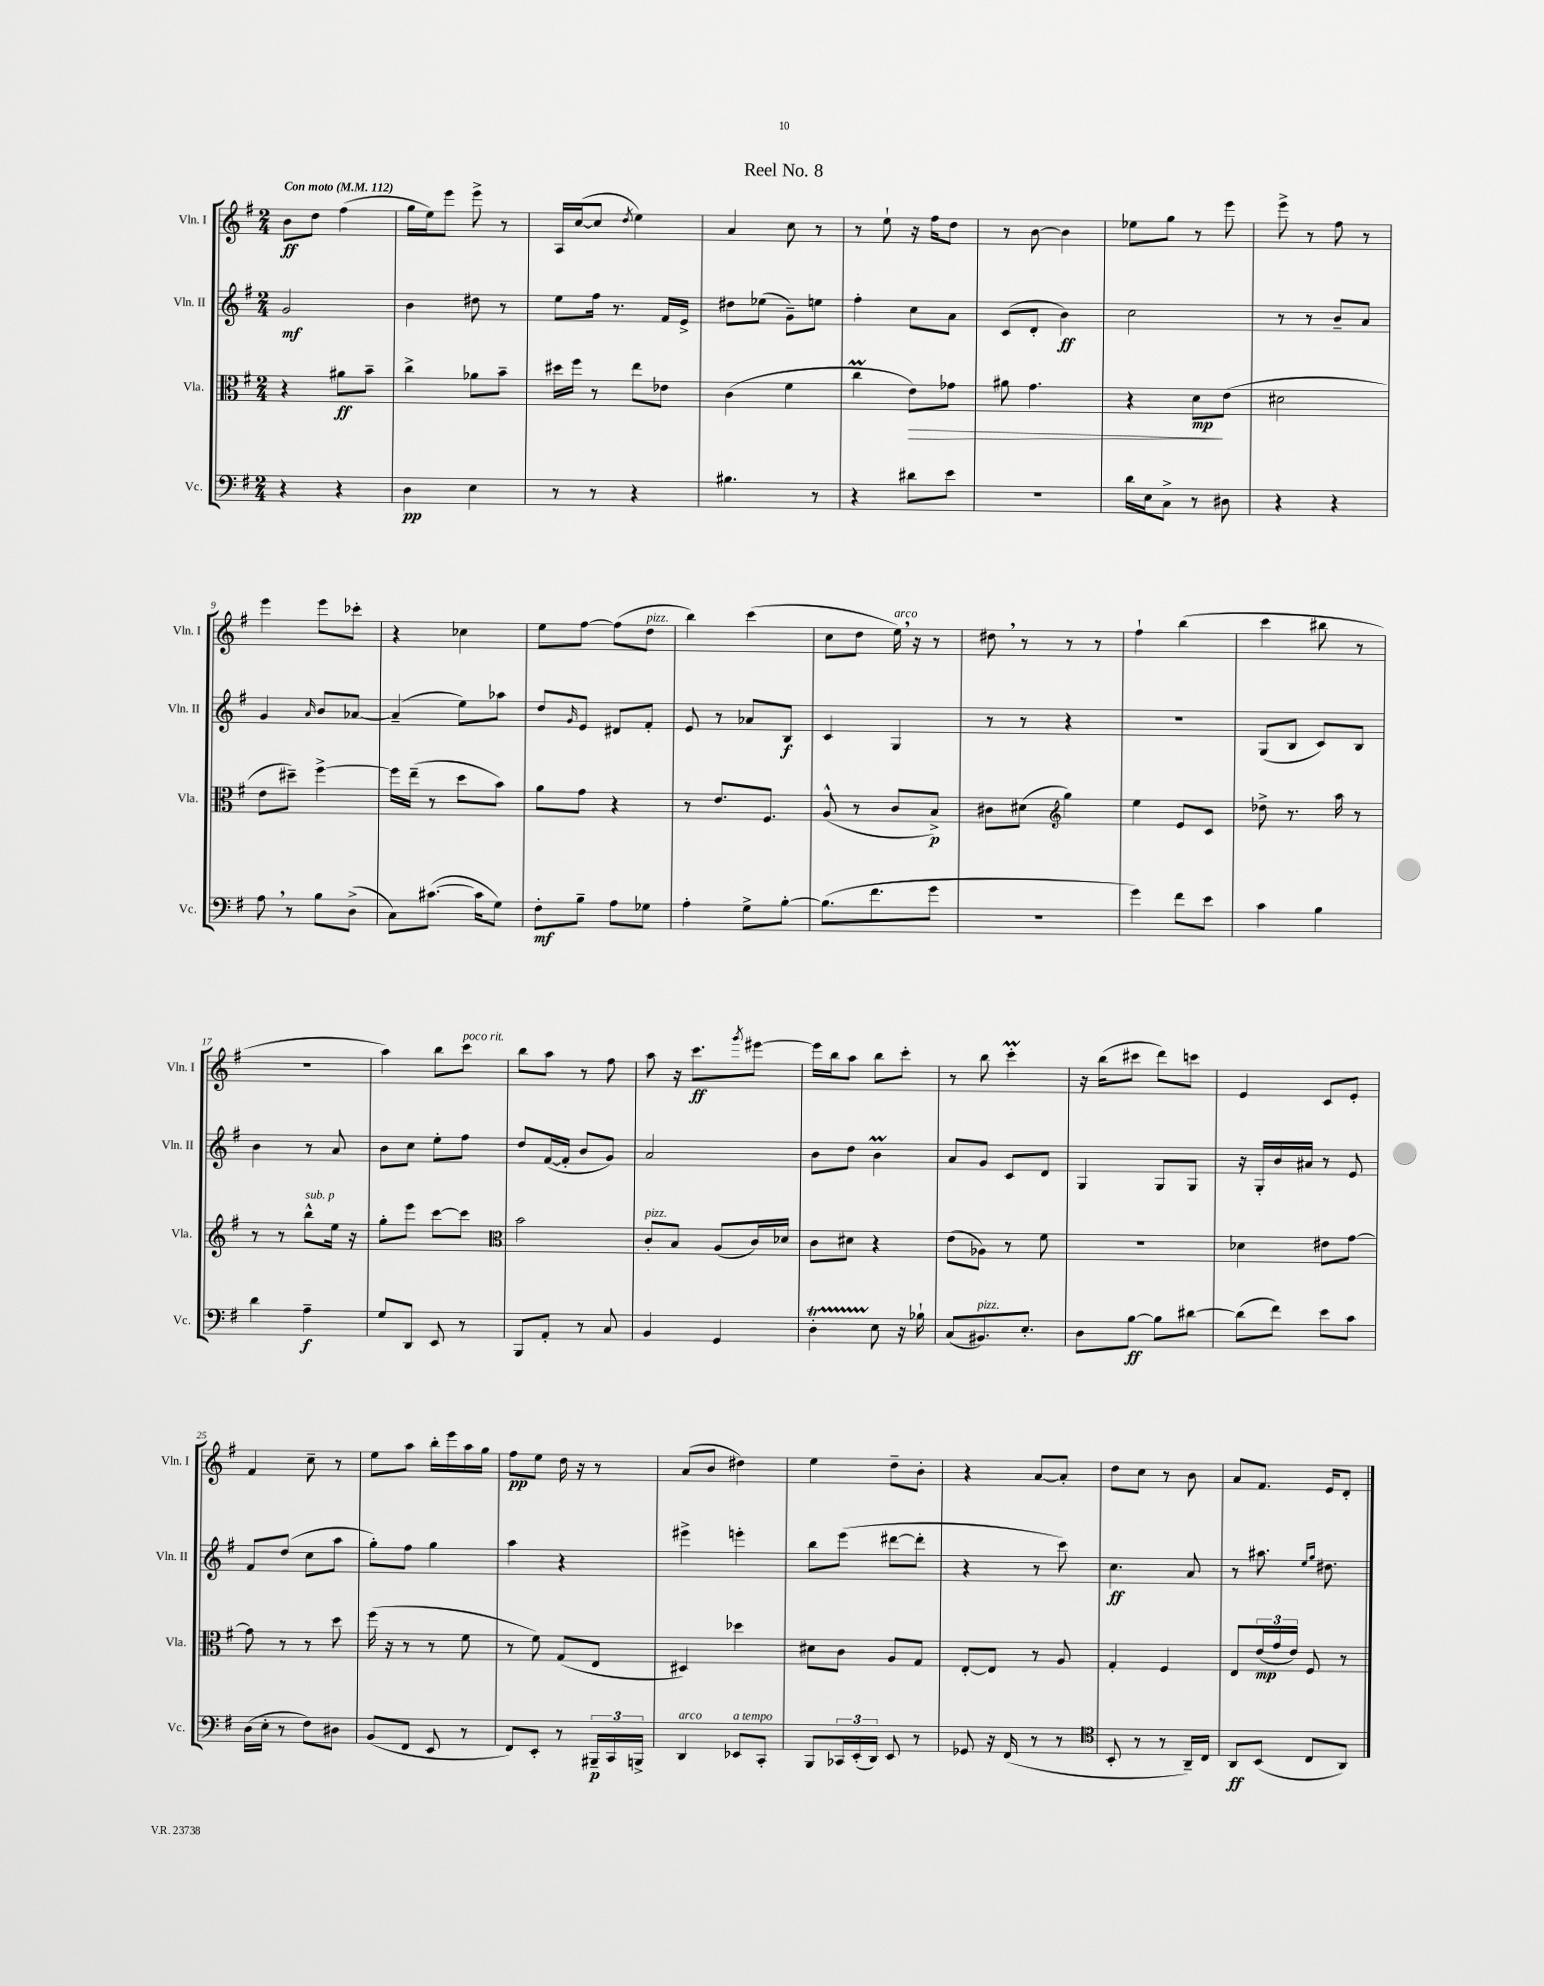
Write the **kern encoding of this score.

**kern	**kern	**kern	**kern
*staff4	*staff3	*staff2	*staff1
*clefF4	*clefC3	*clefG2	*clefG2
*k[f#]	*k[f#]	*k[f#]	*k[f#]
*M2/4	*M2/4	*M2/4	*M2/4
*MM112	*MM112	*MM112	*MM112
4r	4r	2g	8b
.	.	.	8dd
4r	8a#	.	(4ff#
.	8b~	.	.
=	=	=	=
4D	4cc^	4b	16gg
.	.	.	16ee)
.	.	.	8eee
4E	8a-	8dd#	8eee^
.	8b~	8r	8r
=	=	=	=
8r	16dd#	8ee	16A
.	16ff#	.	([16cc
8r	8r	16ff#	8cc]
.	.	8.r	.
.	.	.	8qdd
4r	8ee	.	4ee)
.	8e-	16f#	.
.	.	16e^	.
=	=	=	=
4.B#	(4c	8dd#	4a
.	.	(8ee-	.
.	4f#	8g~)	8cc
8r	.	8ee	8r
=	=	=	=
4r	4cc	4ff#'	8r
.	.	.	8ee`
8d#	8e)	8cc	16r
.	.	.	16ff#
8e	8g-	8a	8dd
=	=	=	=
2r	8a#	(8c	8r
.	4.g	8d'	[8b
.	.	4b)	4b]
=	=	=	=
16d	4r	2cc	8ee-
16E	.	.	.
8C^	.	.	8gg
8r	8d	.	8r
8D#	(8e	.	8eee
=	=	=	=
4r	2d#	8r	8eee^
.	.	8r	8r
4r	.	8b~	8ff#
.	.	8a	8r
=	=	=	=
8A	8e	4g	4eee
8r	8dd#~)	.	.
.	.	16qqa	.
8B	[4ff#^	8b	8eee
(8D^	.	[8a-	8ccc-'
=	=	=	=
8C)	16ff#]	(4a-~]	4r
.	(16ee~	.	.
([8.c#	8r	.	.
.	8dd	8ee)	4cc-
16c#]	.	.	.
8G)	8b)	8aa-	.
=	=	=	=
8F#'	8a	8dd	8ee
.	.	16qqg	.
8B~	8g	8e	[8ff#
8A	4r	8d#	(8ff#]
8G-	.	8f#'	8dd
=	=	=	=
4A'	8r	8e	4bb)
.	8.e	8r	.
8G^	.	8a-	(4ccc
.	8.F#	.	.
[8B'	.	8B	.
=	=	=	=
(8.B]	(8A^^	4c	8cc
.	8r	.	8dd
8.f#	.	.	.
.	8c	4G	16ee)
.	.	.	16r
8g	8B^)	.	8r
=	=	=	=
2r	8c#	8r	8dd#
.	(8d#	8r	8r
*	*clefG2	*	*
.	4gg)	4r	8r
.	.	.	8r
=	=	=	=
4g)	4ee	2r	4ff#`
8f#	8e	.	(4bb
8e	8c	.	.
=	=	=	=
4c	8dd-^	(8G	4ccc
.	8.r	8B	.
4B	.	8c)	8bb#
.	16aa	.	.
.	8r	8B	8r
=	=	=	=
4d	8r	4b	2r
.	8r	.	.
4A~	8bb^^	8r	.
.	16ee	8a	.
.	16r	.	.
=	=	=	=
8G	8gg'	8b	4aa)
8DD	8eee	8cc	.
8EE	[8ccc	8ee'	8bb
8r	8ccc]	8ff#	8ccc
=	=	=	=
*	*clefC3	*	*
8BBB	2b	8dd	8bb
8AA'	.	([16f#	8aa
.	.	16f#']	.
8r	.	8b	8r
8C	.	8g)	8ff#
=	=	=	=
4BB	8c'	2a	8aa
.	8B	.	16r
.	.	.	8.ccc
4GG	(8A	.	.
.	.	.	8qggg
.	16c)	.	[8eee#
.	16d-	.	.
=	=	=	=
4D'	8c	8b	16eee#]
.	.	.	16bb
.	8d#	8dd	8aa
8E	4r	4b	8bb
16r	.	.	8ccc'
16B-`	.	.	.
=	=	=	=
(8C	(8e	8a	8r
8.BB#)	8A-)	8g	8bb
.	8r	8c	4ccc'
8.E'	.	.	.
.	8f#	8d	.
=	=	=	=
8D	2r	4G	16r
.	.	.	(16bb
[8B	.	.	8ccc#
8B]	.	8G	8ddd)
[8d#	.	8G	8ccc
=	=	=	=
(8d#]	4d-	16r	4e
.	.	16G'	.
8f#)	.	16b	.
.	.	16a#	.
8e	8e#	8r	8c
8c	[8g	8e	8e'
=	=	=	=
(16D	8g]	8f#	4f#
16E'	.	.	.
8r	8r	(8dd	.
8F#)	8r	8cc	8cc~
8D#	8dd	8aa	8r
=	=	=	=
(8BB	(16ff#	8gg')	8ee
.	16r	.	.
8FF#	8r	8ff#	8aa
8EE	8r	4gg	16bb'
.	.	.	16eee
8r	8f#	.	16aa
.	.	.	16gg
=	=	=	=
8FF#)	8r	4aa	8ff#
8EE'	8f#)	.	8ee
8r	(8G	4r	16dd
.	.	.	16r
24BBB#~	8E	.	8r
24CC	.	.	.
24BBB^	.	.	.
=	=	=	=
4DD	4D#)	4eee#^	(8a
.	.	.	8b
8EE-	4dd-	4eee'	4dd#)
8CC'	.	.	.
=	=	=	=
8BBB	8d#	8bb	4ee
24CC-	8c	(8eee	.
(24EE'	.	.	.
24DD)	.	.	.
8EE	8A	[8ddd#	8dd~
8r	8G	8ddd#']	8b'
=	=	=	=
8GG-	[8E'	4r	4r
16r	8E]	.	.
(16FF#	.	.	.
8r	8r	8r	[8a
8r	8A	8ccc)	8a']
=	=	=	=
*clefC4	*	*	*
8BB'	4G'	4.cc	8dd
8r	.	.	8cc
8r	4F#	.	8r
16AA~)	.	8a	8b
16C	.	.	.
=	=	=	=
8AA	8E	8r	8a
(8BB	(24e	8.aa#	8.f#
.	24g	.	.
.	24e)	.	.
8C	8F#	.	.
.	.	16qqee	.
.	.	16qqgg	.
.	.	8.dd#	16e
8AA)	8r	.	8d'
==	==	==	==
*-	*-	*-	*-
